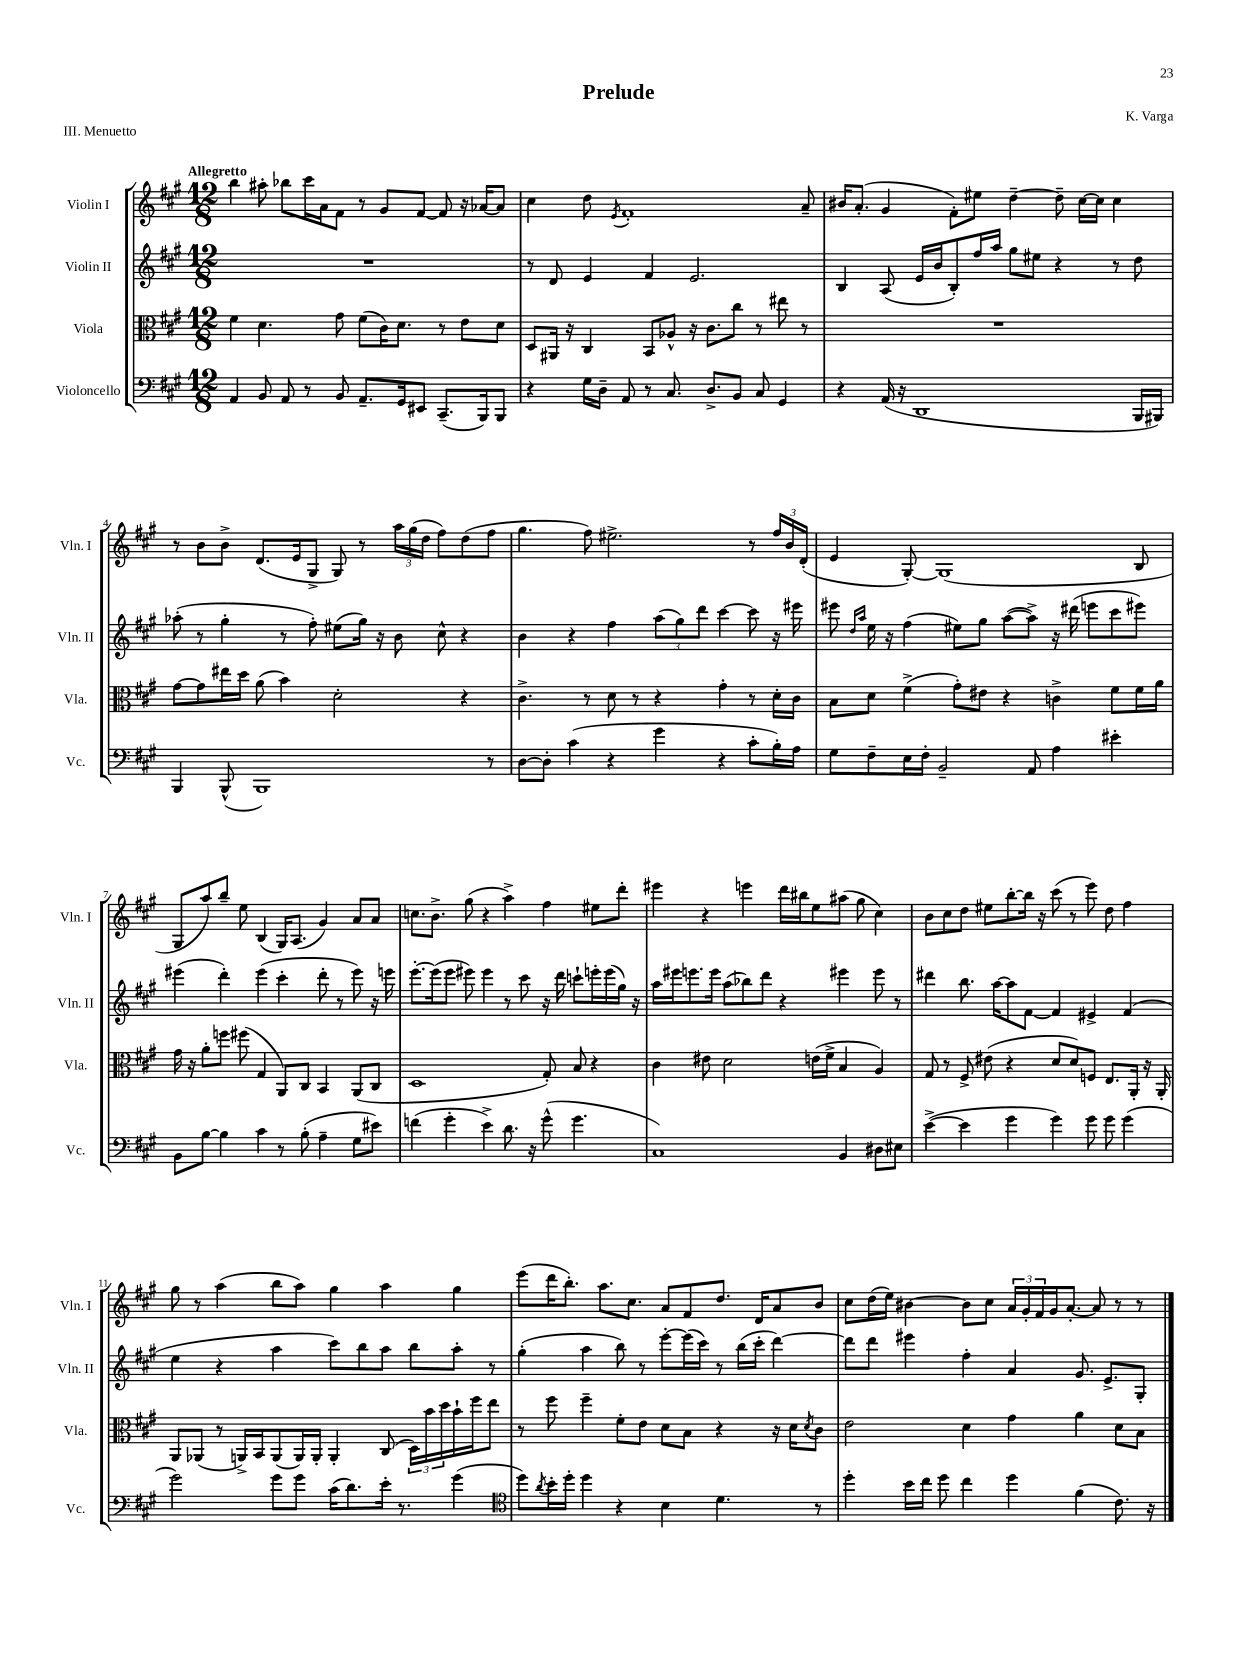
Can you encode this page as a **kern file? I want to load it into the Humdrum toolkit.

**kern	**kern	**kern	**kern
*staff4	*staff3	*staff2	*staff1
*clefF4	*clefC3	*clefG2	*clefG2
*k[f#c#g#]	*k[f#c#g#]	*k[f#c#g#]	*k[f#c#g#]
*M12/8	*M12/8	*M12/8	*M12/8
4AA/	4f#\	1.r	4bb\
8BB/	4.d\	.	8aa#'\
8AA/	.	.	8bb-\L
8r	.	.	16ccc#\L
.	.	.	16a\J
8BB/	8g#\	.	8f#\J
8.AA~/L	(8f#\L	.	8r
.	16c#\K)	.	8g#/L
16GG#/k	8.d\J	.	.
8EE#/J	.	.	[8f#/J
(8.CC#~/L	8r	.	8f#/]
.	8e\L	.	16r
16BBB/k)	.	.	[16a-/LK
8BBB/J	8d\J	.	8a-/]J
=	=	=	=
4r	8D/L	8r	4cc#\
.	16AA#/Jk	8d/	.
.	16r	.	.
16G#\LL	4C#/	4e/	8dd\
16D~\JJ	.	.	.
.	.	.	8qe/
8AA/	.	.	1f#'
8r	8BB/L	4f#/	.
8.C#/	8A-^^/J	.	.
.	16r	2.e/	.
8.D^/L	8.c#\L	.	.
8BB/J	8cc#\J	.	.
8C#/	8r	.	.
4GG#/	8ee#\	.	.
.	8r	.	8a~/
=	=	=	=
4r	1.r	4B/	16b#/LK
.	.	.	(8.a'/J
(16AA/	.	(8A/	4g#/
16r	.	.	.
1DD	.	16e/LL	.
.	.	16b/J	.
.	.	8B'/)	8f#'\L)
.	.	16ff#/L	8ee#\J
.	.	16aa/JJ	.
.	.	8gg#\L	[4dd~\
.	.	8ee#\J	.
.	.	4r	8dd~\]
.	.	.	[16cc#\LL
.	.	.	16cc#\]JJ
.	.	8r	4cc#\
16BBB/LL	.	8dd\	.
16BBB#/JJ)	.	.	.
=	=	=	=
4BBB/	[8g#\L	(8aa-'\	8r
.	8g#\]	8r	8b\L
(8BBB^^/	16ee#\L	4gg#'\	8b^\J
.	16dd\JJ	.	.
1BBB)	(8a\	.	(8.d/L
.	4b\)	8r	.
.	.	.	16e/k
.	.	8ff#'\)	8G#^/J
.	2d'\	(8ee#\L	8G#/)
.	.	16gg#\Jk)	8r
.	.	16r	.
.	.	8b\	24aa\LL
.	.	.	(24gg#\
.	.	.	24dd\JJ
.	.	8cc#^^\	8ff#\L)
.	4r	4r	(8dd\
8r	.	.	8ff#\J
=	=	=	=
[8D\L	4.c#^\	4b\	4.gg#\
8D'\]J	.	.	.
(4c#\	.	4r	.
.	8r	.	8ff#\)
4r	8d\	4ff#\	2.ee#^\
.	8r	.	.
4g#\	4r	(12aa\L	.
.	.	12gg#\)	.
.	.	12ddd\J	.
4r	4g#'\	[4ccc#\	.
8c#'\L	8r	8ccc#\]	8r
16B'\L)	16d'\LL	16r	24ff#/LL
.	.	.	24b/
16A\JJ	16c#\JJ	16eee#\	.
.	.	.	(24d'/JJ
=	=	=	=
8G#\L	8B\L	8eee#\	4e/
.	.	16qqdd/LL	.
.	.	16qqaa/JJ	.
8F#~\	8d\J	16ee\	.
.	.	16r	.
16E\L	(4f#^\	(4ff#\	[8G#'/)
16F#'\JJ	.	.	.
2BB~/	.	.	(1G#]
.	8g#'\L)	8ee#\L)	.
.	8e#\J	8gg#\J	.
.	4r	([8aa\L	.
8AA/	.	8aa^\]J)	.
4A\	4c^\	16r	.
.	.	(16ddd#\	.
.	.	8eee\L	.
4e#'\	8f#\L	8ccc#\	.
.	16f#\L	8eee#\J)	8B/
.	16a\JJ	.	.
=	=	=	=
8BB\L	16g#\	(4eee#\	8G#/L
.	16r	.	.
[8B\J	8a'\L	.	8aa/)
4B\]	8ff\J	4ddd'\)	8bb~/J
.	(8ff#\	.	8ee\
4c#\	4G#/	(4eee#\	(4B/
8r	8AA/L)	4ccc#'\	16G#/LK)
.	.	.	(8.A/J
(8B'\	8C#/J	.	.
4A~\	4BB/	8ddd'\	4g#/)
.	.	8r	.
8G#\L	(8AA/L	8eee#\)	8a/L
8e#\J)	8C#/J	16r	8a/J
.	.	16eee\	.
=	=	=	=
(4f\	1D	[8.eee'\L	8.cc\L
.	.	(16eee\]k	8.b^\J
4g#'\	.	8eee\J	.
.	.	8eee#\)	(8gg#\
4e^\)	.	4eee#\	4r
8.d\	.	8r	4aa^\)
.	.	8ccc#\	.
16r	.	.	.
(8g#^^\	8G#'/)	16r	4ff#\
.	.	16ddd\	.
4.g#\	8B/	8ccc`\L	.
.	4r	16eee'\L	8ee#\L
.	.	(16eee\	.
.	.	16gg#\JJ)	8ddd'\J
.	.	16r	.
=	=	=	=
1C#)	4c#\	16aa\LL	4eee#\
.	.	16eee#\J	.
.	.	8.eee\	.
.	8e#\	.	4r
.	.	16eee\Jk	.
.	2d\	(8aa\L	.
.	.	8bb-\)	4eee\
.	.	8ddd\J	.
.	.	4r	16ddd\LL
.	.	.	16bb#\J
.	(16e\LL	.	8ee\
.	16f#^\JJ	.	.
4BB/	4B/	4eee#\	(8aa#\J
.	.	.	8gg#\
8D#\L	4A/)	8eee#\	4cc#\)
8E#\J	.	8r	.
=	=	=	=
([4e^\	8G#/	4ddd#\	8b\L
.	8r	.	8cc#\
4e\]	8F#^/	8.bb\	8dd\J
.	(8e#\	.	8ee#\L
.	.	[16aa\LK	.
4g#\	4r	8aa\]	[8bb'\
.	.	[8f#\J	16bb\]Jk
.	.	.	16r
4g#\)	8d/L	4f#/]	(8ccc#\
.	8d/)	.	8r
8g#\	8F/J	4e#^/	8eee\)
8g#\	8.E/L	.	8dd\
(4g#\	.	(4f#/	4ff#\
.	16AA'/Jk	.	.
.	16r	.	.
.	16AA'/	.	.
=	=	=	=
2g#\)	8AA/L	4ee\	8gg#\
.	(8AA-/J	.	8r
.	8r	4r	(4aa\
.	16AA^/LL)	.	.
.	16BB/J	.	.
8g#\L	(8AA/	4aa\	8bb\L
8g#\J	16AA/L)	.	8aa\J)
.	16AA'/JJ	.	.
(16c#\LK	4AA'/	8ccc#\L)	4gg#\
8.d\)	.	.	.
.	.	8bb\	.
16e'\Jk	(8C#/	8aa\J	4aa\
8.r	.	.	.
.	24D\LL)	8bb\L	.
.	24b\	.	.
.	24dd\	.	.
(4g#\	16b`\	8aa'\J	4gg#\
.	16ff#\J	.	.
.	8ee\J	8r	.
=	=	=	=
*clefC4	*	*	*
8dd\L)	8r	(4gg#'\	(8eee\L
8qa/	.	.	.
16b'\L	8ff#\	.	16ddd\K
16dd'\JJ	.	.	8.bb'\J)
4dd\	4ff#~\	4aa\	.
.	.	.	8.aa\L
4r	8f#'\L	8bb\)	.
.	.	.	8.cc#\J
.	8e\J	8r	.
4B\	8d\L	[8eee'\L	8a/L
.	8B\J	(16eee\]L	8f#/
.	.	16ccc#\JJ)	.
4.d\	4r	8r	8.dd/J
.	.	(16bb\LL	.
.	.	16ccc#'\JJ	16d/LK
.	16r	[4ddd\)	8a/
.	16d\LK	.	.
.	8qd/	.	.
8r	8c#\J	.	8b/J
=	=	=	=
4dd'\	2e\	8ddd\]L	8cc#\L
.	.	8ddd\J	(16dd\L
.	.	.	16ee\JJ)
16b\LL	.	4eee#\	[4b#\
16cc#\JJ	.	.	.
8dd\	.	.	.
4cc#\	4d\	4ff#'\	8b#\]L
.	.	.	8cc#\J
4dd\	4g#\	4a/	24a/LL
.	.	.	24g#'/
.	.	.	24f#/
.	.	.	16g#/J
.	.	.	[8.a'/J
(4f#\	4a\	8.g#/	.
.	.	.	8a/]
.	.	8.e^/L	.
8.c#\)	8d\L	.	8r
.	8B\J	8G#'/J	8r
16r	.	.	.
==	==	==	==
*-	*-	*-	*-
